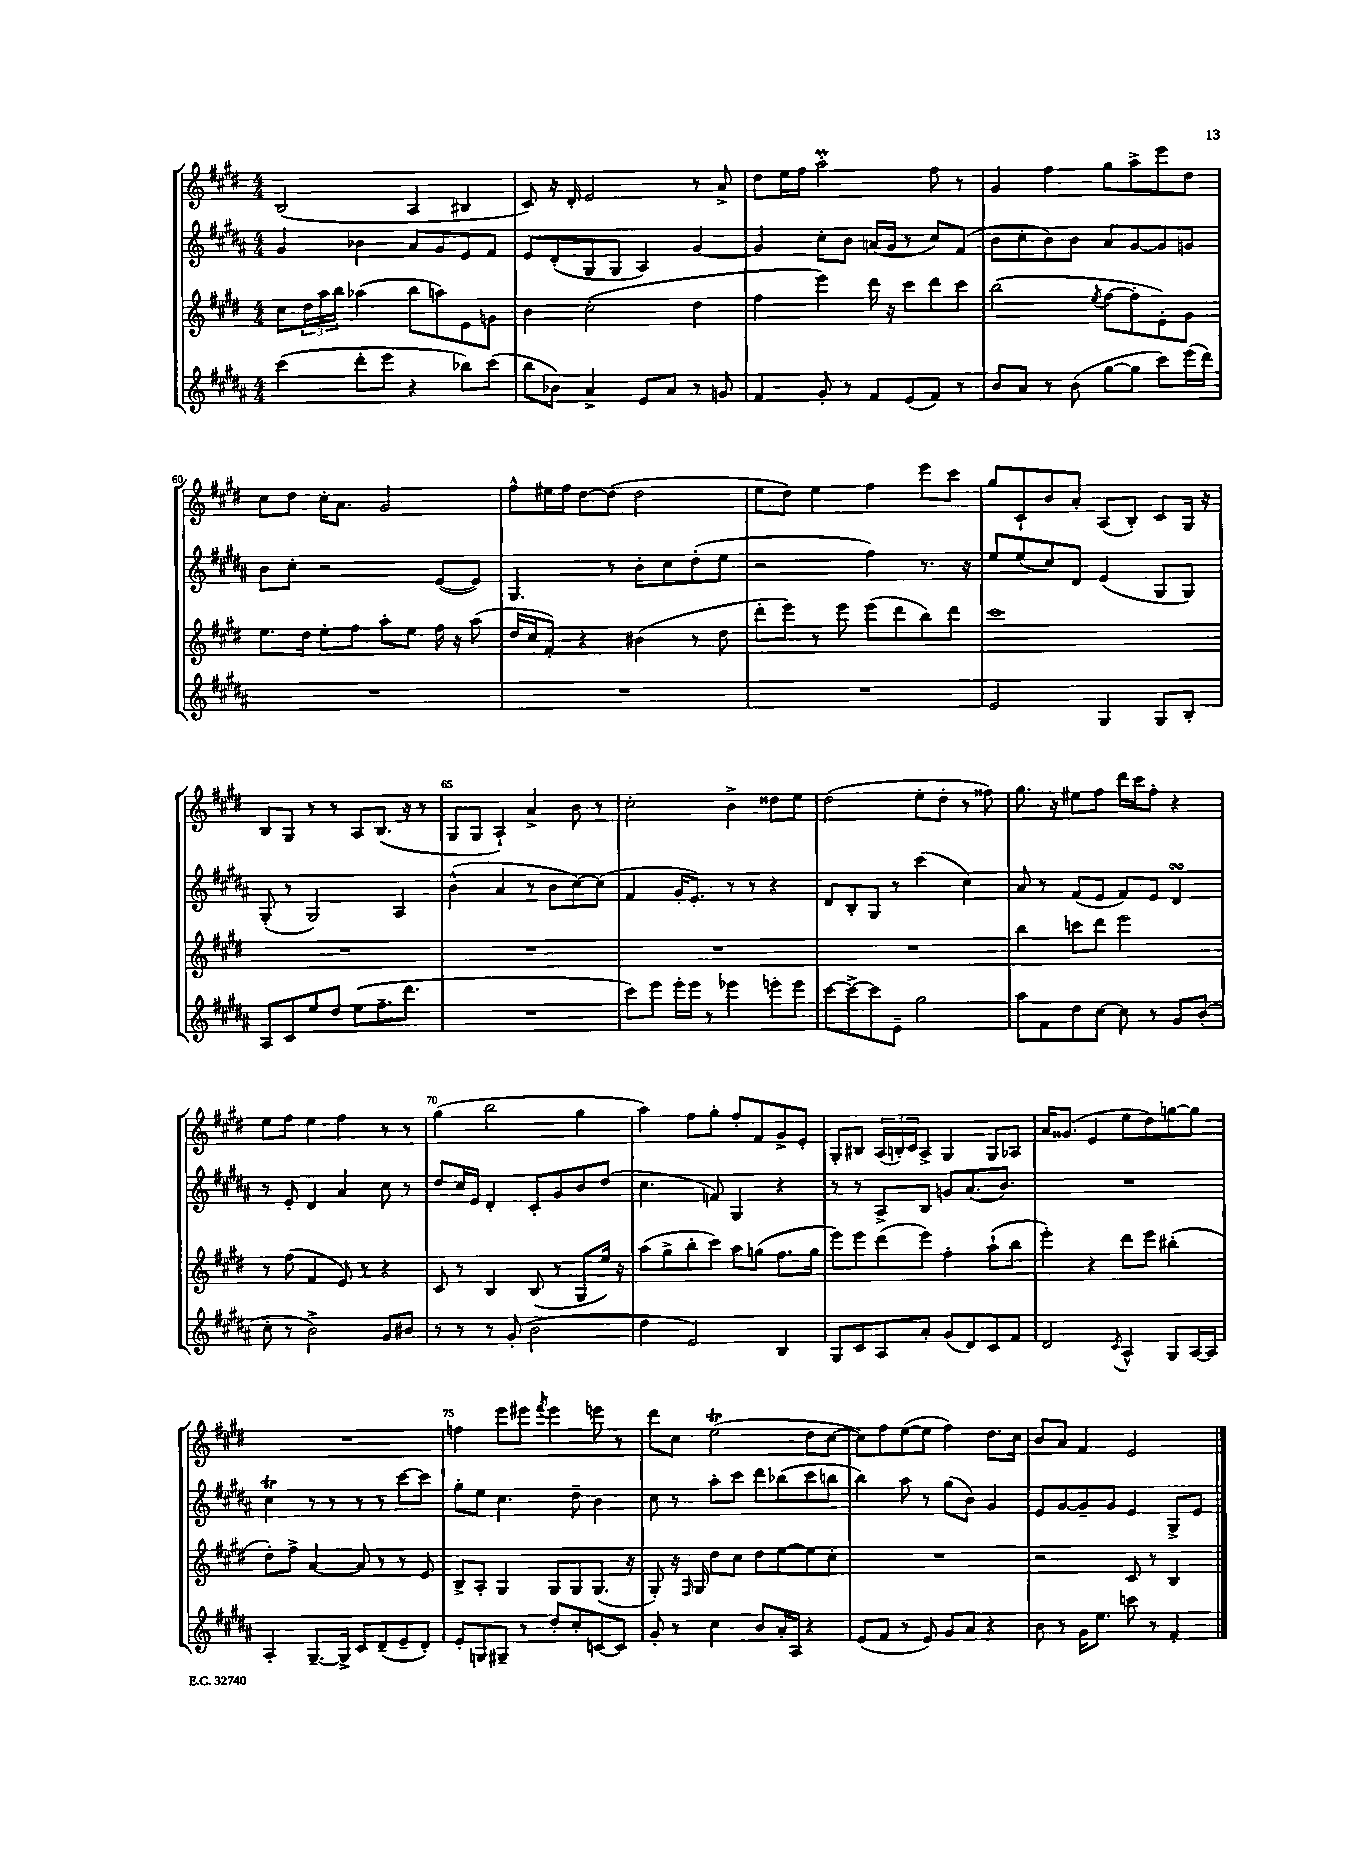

**kern	**kern	**kern	**kern
*part4	*part3	*part2	*part1
*staff4	*staff3	*staff2	*staff1
*clefG2	*clefG2	*clefG2	*clefG2
*k[f#c#g#d#a#]	*k[f#c#g#d#]	*k[f#c#g#d#a#]	*k[f#c#g#d#]
*M4/4	*M4/4	*M4/4	*M4/4
=56	=56	=56	=56
(4ccc#\	8cc#\L	4g#/	(2B/
.	24dd#\L	.	.
.	24aa\	.	.
.	24bb\JJ	.	.
8ddd#'\L	(4aa-X\	4b-X\	.
8eee\J	.	.	.
4r	8bb\L	8a#/L	4A/
.	8aan\)	8g#/	.
8bb-X\L)	8e\	8e/	4B#X/
(8ccc#\J	8gn\J	8f#/J	.
=57	=57	=57	=57
8bb\L	4b\	8e/L	8c#/)
8b-X\J)	.	(8d#'/	16r
.	.	.	16d#'/
4a#^/	(2cc#'\	8G#/	2e/
.	.	8G#/J	.
8e/L	.	4A#/)	.
8a#/J	.	.	.
8r	4dd#\	[4g#/	8r
8gn/	.	.	8a^/
=58	=58	=58	=58
4f#/	4ff#\	4g#/]	8dd#\L
.	.	.	16ee\L
.	.	.	16ff#\JJ
8g#'/	4eee\)	8cc#'\L	2aaM'\
8r	.	8b\J	.
8f#/L	16ddd#\	(16an/LL	.
.	16r	16g#/JJ	.
(8e/	8ccc#\L	8r	.
8f#/J)	8ddd#\	8cc#/L)	8ff#\
8r	8ccc#\J	(8f#/J	8r
=59	=59	=59	=59
8b/L	(2bb\	8b\L	4g#/
8a#/J	.	8cc#'\	.
8r	.	8b\)	4ff#\
(8b\	.	8b\J	.
.	8qee/	.	.
[8gg#\L	[8ff#\L	8a#/L	8gg#\L
8gg#\J]	8ff#'\]	[8g#/	8aa^\
8ccc#\L)	8e'\)	8g#/]	8eee\
(16eee\L	8g#\J	8gn/J	8dd#\J
16ddd#\JJ)	.	.	.
!!LO:LB:g=z
=60	=60	=60	=60
1r	8.ee\L	8b\L	8cc#\L
.	.	8cc#'\J	8dd#\J
.	16dd#\Jk	.	.
.	8ee'\L	2r	16cc#'\KL
.	.	.	8.a\J
.	8ff#\J	.	.
.	8aa'\L	.	2g#/
.	8ee\J	.	.
.	16ff#\	([8e/L	.
.	16r	.	.
.	(8aa\	8e/J])	.
=61	=61	=61	=61
1r	16dd#/LL	4.G#/	8ff#^^\L
.	16cc#/J	.	.
.	8f#'/J)	.	16ee#X\L
.	.	.	16ff#\JJ
.	4r	.	[8dd#\L
.	.	8r	(8dd#\J]
.	(4b#X\	8b'\L	2dd#\
.	.	8cc#\	.
.	8r	(8dd#'\	.
.	8dd#\	8ee\J	.
=62	=62	=62	=62
1r	8ddd#'\L	2r	8ee\L
.	8eee\J)	.	8dd#\J)
.	8r	.	4ee\
.	8eee\	.	.
.	(8eee\L	4ff#\)	4ff#\
.	8ddd#\	.	.
.	8bb\)	8.r	8eee\L
.	8ddd#\J	.	8ccc#\J
.	.	16r	.
=63	=63	=63	=63
2e/	1ccc#	8ee/L	8gg#/L
.	.	(8ee/	8c#`/
.	.	8cc#/)	8b/
.	.	8d#/J	8a'/J
4G#/	.	(4e/	(8A/L
.	.	.	8B'/J)
8G#/L	.	8G#/L	8c#/L
8B'/J	.	8G#/J)	16G#/Jk
.	.	.	16r
!!LO:LB:g=z
=64	=64	=64	=64
8A#/L	1r	(8G#'/	8B/L
8c#/	.	8r	8G#/J
8ee/	.	2G#/)	8r
8dd#/J	.	.	8r
(8ee\L	.	.	8A/L
8.ff#~\	.	.	(8.B/J
.	.	4A#/	.
8.ddd#\J	.	.	16r
.	.	.	8r
=65	=65	=65	=65
1r	1r	(4b^^\	8G#/L
.	.	.	8G#/J
.	.	4a#/	4A`/)
.	.	8r	4a^/
.	.	8b\L	.
.	.	[8cc#\)	8b\
.	.	(8cc#\J]	8r
=66	=66	=66	=66
8ccc#\L)	1r	4f#/	2cc#'\
8eee\J	.	.	.
16eee'\LL	.	16g#'/KL	.
16eee\JJ	.	8.e'/J)	.
8r	.	.	.
4eee-X\	.	8r	4b^\
.	.	8r	.
8eeen'\L	.	4r	8dd##X\L
8eee\J	.	.	8ee\J
=67	=67	=67	=67
[8ccc#\L	1r	8d#/L	(2dd#\
8ccc#^\_	.	8B'/	.
8ccc#\]	.	8G#/J	.
8e~\J	.	8r	.
2gg#\	.	(4ccc#\	8ee'\L
.	.	.	8dd#'\J
.	.	4cc#\)	8r
.	.	.	8ff##X\)
=68	=68	=68	=68
8aa#\L	4bb\	8a#/	8.gg#\
8f#\	.	8r	.
.	.	.	16r
8dd#\	8cccn\L	(8f#/L	8ee#X\L
[8cc#\J	8ddd#\J	8e/J	8ff#\J
8cc#\]	2eee\	8f#/L)	16ddd#\LL
.	.	.	16ccc#\J
8r	.	8e/J	8ff#'\J
8g#/L	.	4d#sSsS/	4r
(8b'/J	.	.	.
!!LO:LB:g=z
=69	=69	=69	=69
8cc#'\	8r	8r	8ee\L
8r	(8ff#\	8e'/	8ff#\J
2b^\)	4f#/	4d#/	4ee\
.	8e/)	4a#/	4ff#\
.	8r	.	.
8g#/L	4r	8cc#\	8r
8b#X/J	.	8r	8r
=70	=70	=70	=70
8r	8c#/	8dd#/L	(4gg#\
8r	8r	16cc#/L	.
.	.	16e/JJ	.
8r	4B/	4d#'/	2bb\
(8g#'/	.	.	.
2b\	(8B/	8c#'/L	.
.	8r	8g#/	.
.	8G#/L	8b/	4gg#\
.	16ee/Jk)	(8dd#/J	.
.	16r	.	.
=71	=71	=71	=71
4dd#\	(8aa\L	4.cc#\	4aa\)
.	8gg#^\	.	.
2e/)	8bb'\	.	8ff#\L
.	8ccc#\J)	8fn/)	8gg#'\J
.	8aa\L	4G#/	8ff#'/L
.	(8ggn\J	.	8f#/
4B/	8.ff#\L	4r	8g#^/
.	.	.	8e'/J
.	16gg\Jk	.	.
=72	=72	=72	=72
8G#/L	8eee\L)	8r	8G#'/L
8c#/	8eee\	8r	8B#X/J
8A#/	(8ddd#\	8A#^/L	(24A/LL
.	.	.	24Bn'/)
.	.	.	24c#/J
8a#'/J	8eee\J)	8B/J	8A^/J
(8g#/L	4ff#'\	8gn/L	4G#/
8d#/)	.	(8.a#/	.
8c#/	(8aa`\L	.	8G#/L
.	.	8.b/J)	.
8f#/J	8bb\J	.	8A-X/J
=73	=73	=73	=73
2d#/	4eee'\)	1r	16a/KL
.	.	.	(8.g##X/J
.	4r	.	4e/
8qc#/	.	.	.
4A#^^/	8ddd#\L	.	8ee\L
.	8eee\J	.	8dd#\)
8G#/L	(4bb#X'\	.	[8ggn\
[16A#/L	.	.	8gg\J]
16A#/JJ]	.	.	.
!!LO:LB:g=z
=74	=74	=74	=74
4A#'/	8dd#'\L)	4cc#T\	1r
.	8ff#^\J	.	.
[8.G#~/L	[4a/	8r	.
.	.	8r	.
16G#^/Jk]	.	.	.
8c#/L	8a/]	8r	.
(8d#~/	8r	8r	.
8e~/	8r	[8ccc#\L	.
8d#'/J)	8e/	8ccc#\J]	.
=75	=75	=75	=75
8e'/L	8B^/L	8gg#'\L	4ffn\
8Gn/	8A'/J	8ee\J	.
8G#X~/J	4G#/	4.cc#\	8eee\L
8r	.	.	8eee#X\J
.	.	.	8qfff#/
8dd#'/L	8G#/L	.	4eee#\
8cc#'/	8G#/	8dd#~\	.
[8cn/	(8.G#/J	4b\	8eeen\
8c/J]	.	.	8r
.	16r	.	.
=76	=76	=76	=76
8g#'/	8G#'/)	8cc#\	8ddd#\L
8r	16r	8r	8cc#\J
.	16qqF#/	.	.
.	16G#/	.	.
4cc#\	8dd#\L	8aa#'\L	(2eeT\
.	8cc#\J	8ccc#\J	.
8b/L	8dd#\L	8ddd#\L	.
16a#'/L	[8ee\	(8bb-X\	.
16A#/JJ	.	.	.
4r	8ee\]	8ccc#\	8dd#\L
.	8cc#'\J	8bbn\J	[8cc#\J
=77	=77	=77	=77
(8e/L	1r	4bb\)	8cc#\L])
8f#/J	.	.	8ff#\
8r	.	8aa#\	([8ee\
8e/)	.	8r	8ee\J]
8g#/L	.	(8gg#\L	4ff#\)
8a#/J	.	8b\J)	.
4r	.	4g#/	8.dd#\L
.	.	.	16cc#\Jk
=78	=78	=78	=78
8b\	2r	8e/L	8b/L
8r	.	[8g#/	8a/J
16g#\KL	.	8g#~/]	4f#/
8.ee\J	.	.	.
.	.	8g#/J	.
8cccn\	8c#/	4e/	2e/
8r	8r	.	.
4f#'/	4B/	8G#^/L	.
.	.	8e/J	.
==	==	==	==
*-	*-	*-	*-
